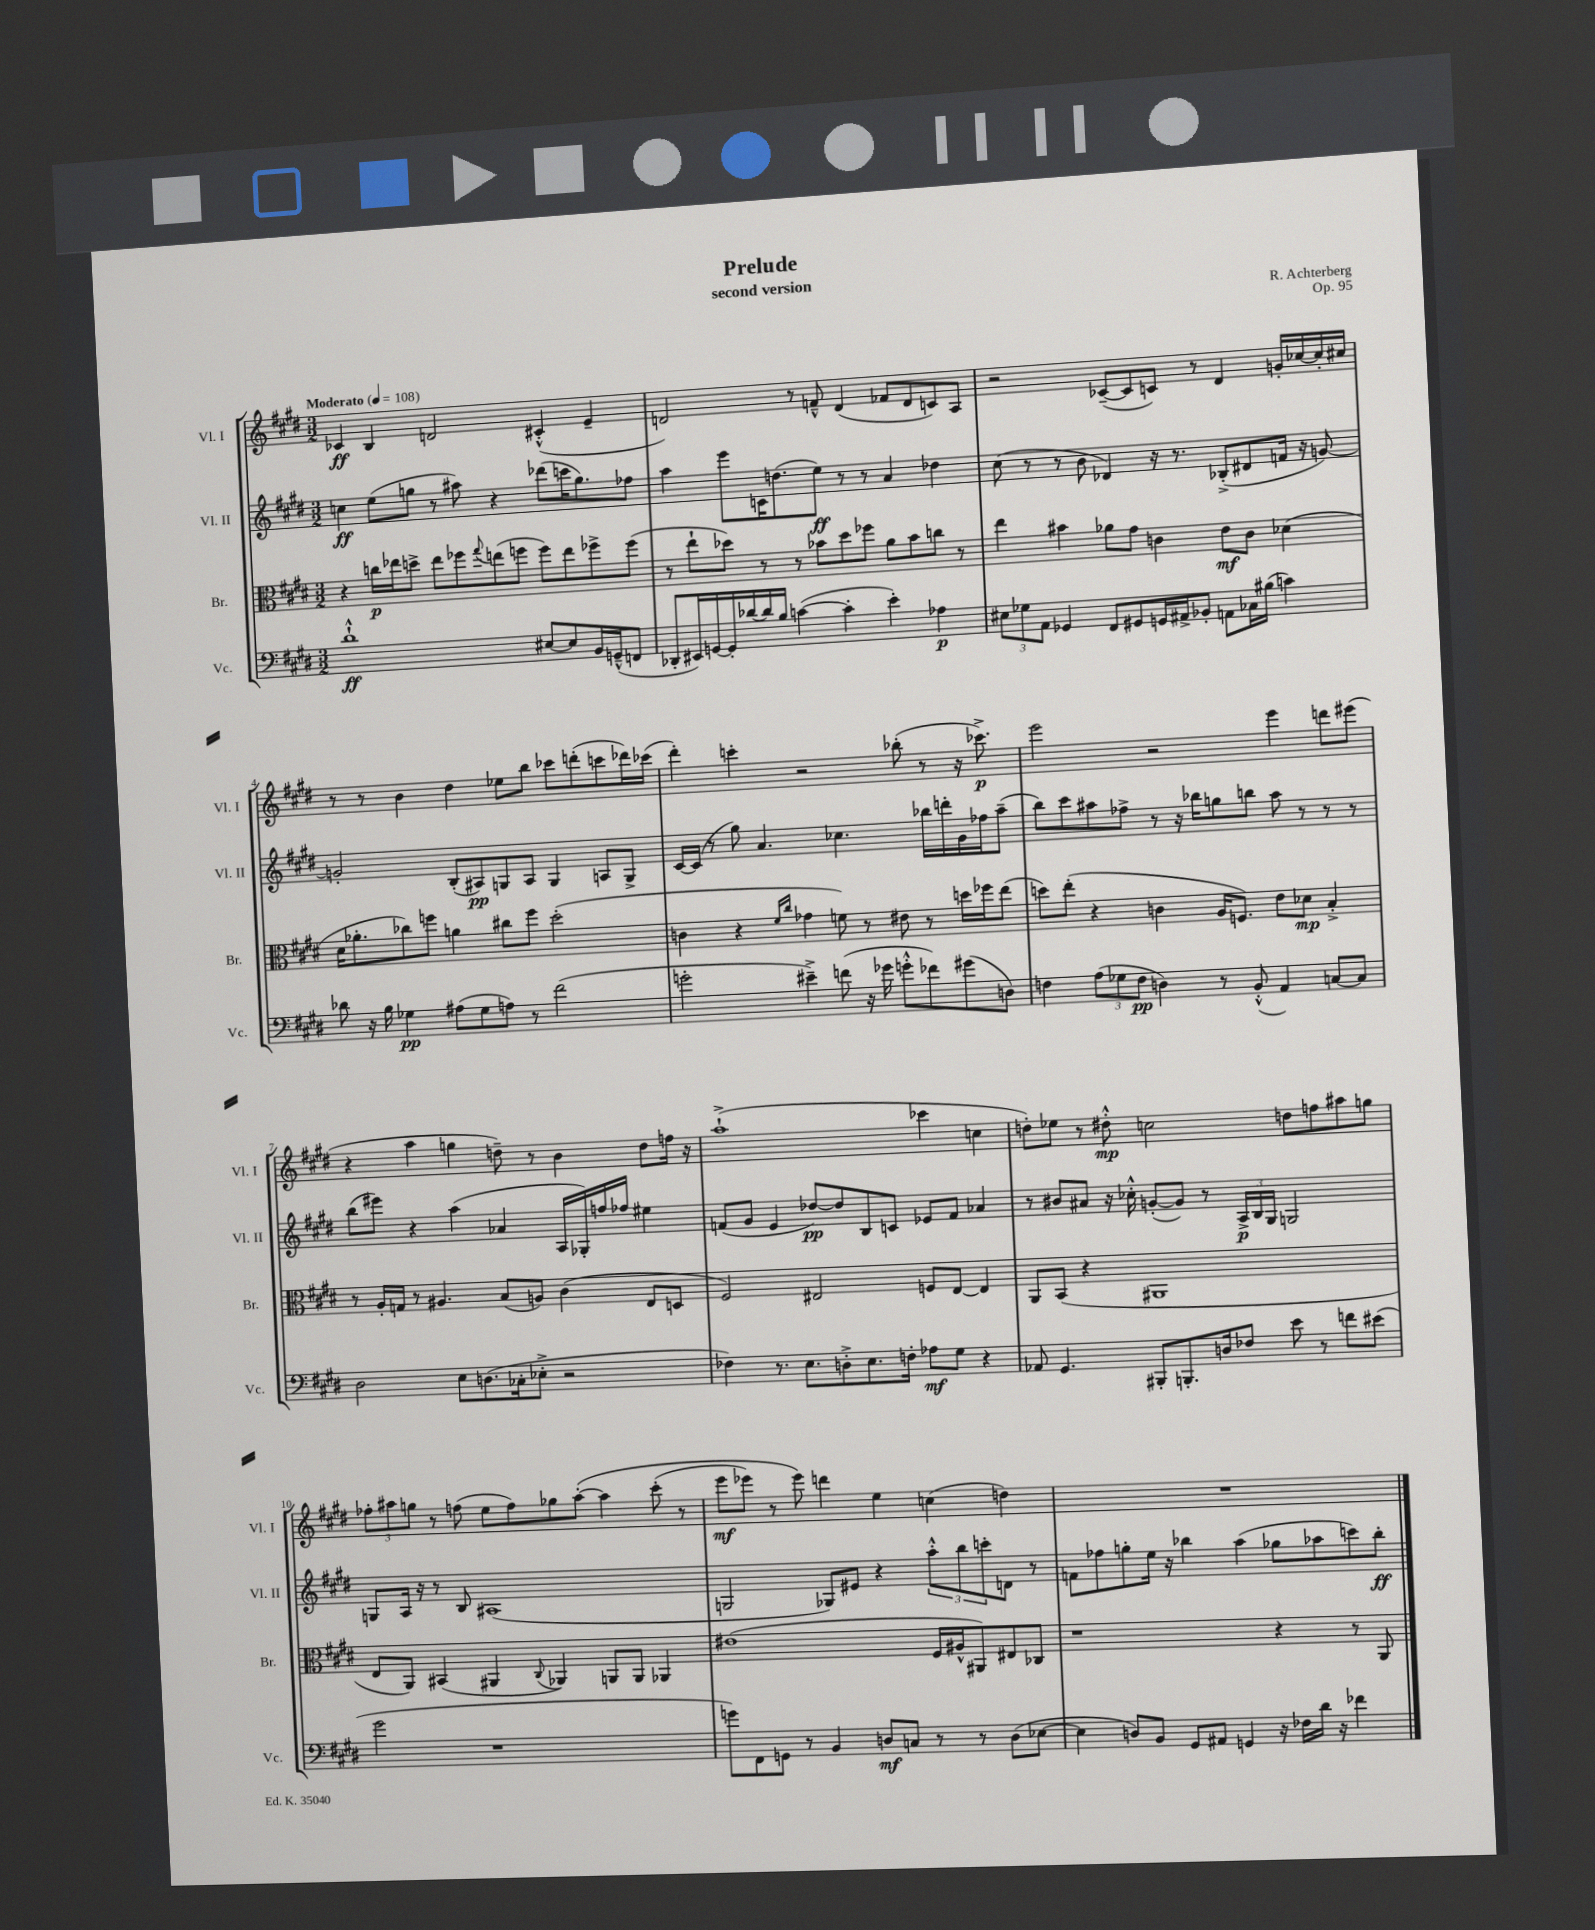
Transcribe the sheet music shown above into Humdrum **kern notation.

**kern	**kern	**kern	**kern
*staff4	*staff3	*staff2	*staff1
*clefF4	*clefC3	*clefG2	*clefG2
*k[f#c#g#d#]	*k[f#c#g#d#]	*k[f#c#g#d#]	*k[f#c#g#d#]
*M3/2	*M3/2	*M3/2	*M3/2
*MM108	*MM108	*MM108	*MM108
1d#`^^	4r	4cc	4c-
.	16cc	(8ee	4B
.	16ee-	.	.
.	8dd^	8gg	.
.	8ee-	8r	2d
.	8ff-	8aa#)	.
.	8qqgg#	.	.
.	(8ee	4r	.
.	8ff	.	.
[8E#	8ff)	(8ddd-	(4c#'^^
8E#]	8ee	16ccc	.
.	.	8.gg)	.
16BB	8ff-^	.	4e~
(16GG~^^	.	.	.
8FF	(8ff-	8ff-	.
=	=	=	=
8DD-'	8r	4aa	2d)
16EE#)	8ee`	.	.
[16GG	.	.	.
16GG']	8dd-)	8eee	.
[16d-	.	.	.
16d-]	8r	16c	.
16B	.	(8.dd	.
([4c	8r	.	8r
.	8b-	8ee)	8f~^^
4c']	8dd-	8r	(4d
.	8ff-	8r	.
4e')	8a	4a	8f-
.	8b-	.	8d
4A-	8cc	4dd-	8c)
.	8r	.	8A
=	=	=	=
12E#	4ee	(8cc#	2r
12G-	.	.	.
.	.	8r	.
12AA	.	.	.
4GG-	4b#	8r	.
.	.	8b	.
8FF#	8a-	4d-)	([8c-~
8GG#	8g#	.	8c-]
16GG	4c	16r	8c)
16AA#^	.	8.r	.
8BB-'	.	.	8r
8AA	8e	(8B-'^	4d#
16C-	8c	8d#	.
(16B#	.	.	.
4c)	(4d-	16f	16g'
.	.	16r	[16cc-
.	.	[8g)	16cc-']
.	.	.	16cc#
=	=	=	=
8d-	16d#	2g']	8r
.	8.a-'	.	.
16r	.	.	8r
16B	.	.	.
4G-	8cc-)	.	4b
.	8ff	.	.
(8A#	4a	(8B'	4dd#
8G-	.	8A#)	.
8A)	8cc#	8G	8ee-
8r	8ff	8A#	8bb
(2f#	(2dd#'	4G	8ccc-
.	.	.	(8ddd'
.	.	8A	8ccc
.	.	8G^	16ddd-)
.	.	.	(16ccc-
=	=	=	=
2g'	4c	[16c#	4ddd#')
.	.	(16c#]	.
.	.	8r	.
.	4r	8gg#)	4ccc'
.	.	4.a	.
.	16qqf#	.	.
.	16qqcc#	.	.
4e#~^)	4g-	.	2r
(8f	8f)	4.cc-	.
16r	8r	.	.
16g-	.	.	.
8g'^^	8e#	.	(8bb-'
8f-)	8r	16bb-	8r
.	.	16ddd'	.
(8g#	16dd	16g#	16r
.	16ff-	16ff-	8.ccc-^)
8D)	(8ee	(8aa~	.
=	=	=	=
4F	8dd)	8bb)	2eee
.	(8ee'	8ccc#	.
(12A	4r	8aa#	.
12G-	.	.	.
.	.	8ff-^	.
12F	.	.	.
4D)	4c	8r	2r
.	.	16r	.
.	.	16bb-	.
8r	16A	8gg	.
.	8.F)	.	.
(8BB'^^	.	8bb	.
4AA)	8e	8aa#	4eee
.	8d-	8r	.
[8C	4B'^	8r	8ddd
8C]	.	8r	(8eee#
=	=	=	=
2D#	8r	(8bb	4r
.	16A'	8eee#)	.
.	16G	.	.
.	8r	4r	4aa
.	4.A#	.	.
8E	.	(4aa	4gg
(8.D	.	.	.
.	(8B	4a-	8dd~)
16C-'	.	.	.
8E-'^	8A)	.	8r
2r	(4c#	16A	4b
.	.	16G-')	.
.	.	16ff	.
.	.	16ff-	.
.	8E	4ee#	8dd
.	8D	.	16ff
.	.	.	16r
=	=	=	=
4F-)	2F#)	(8f	(1aa`^
.	.	8g#	.
8.r	.	4e	.
8.E	.	.	.
.	2E#	[8dd-)	.
8D'^	.	8dd-]	.
8.E	.	8B	.
.	.	8c	.
16F'	.	.	.
8A-	8F	8e-	4ccc-
8G#	[8E#	8f	.
4r	4E#]	4a-	4cc
=	=	=	=
8AA-	8AA	8r	8dd')
4.GG#	(8BB	8b#	8ee-
.	4r	8a#	8r
.	.	16r	8dd#'^^
.	.	16cc-'^^	.
8BBB#'	1AA#	([8g'	2cc
8.BBB'	.	8g])	.
.	.	8r	.
16D	.	.	.
8F-	.	24A^	.
.	.	24B	.
.	.	24G#	.
8e	.	2G	8dd
8r	.	.	8ff
8f	.	.	8aa#
(8e#	.	.	8gg
=	=	=	=
2g#	8E	8G	12ff-'
.	.	.	12aa#
.	8AA)	16A	.
.	.	.	12gg
.	.	16r	.
.	(4BB#	8r	8r
.	.	8B	(8ff
1r	4AA#	(1A#	8ee
.	.	.	8ff)
.	8qqC#	.	.
.	4AA-)	.	8gg-
.	.	.	&([8aa#'
.	8AA	.	4aa#]
.	8AA	.	.
.	4AA-	.	(8ccc#'
.	.	.	8r
=	=	=	=
8g)	(1e#	2G	8eee
8FF#	.	.	8eee-)
8GG	.	.	8r
8r	.	.	8eee-&)
4BB	.	8G-)	4ddd
.	.	8e#	.
8D	.	4r	4ee
8C	.	.	.
8r	16F#	12aa'^^	(4cc
.	16A#^^	.	.
.	.	12bb	.
8r	8AA#)	.	.
.	.	12ccc'	.
(8D	8E#	8d	4dd)
[8E-	8C-	8r	.
=	=	=	=
4E-]	1r	8f	1.r
.	.	8ff-	.
8D)	.	8gg'	.
8BB	.	16ee	.
.	.	16r	.
8GG#	.	4bb-	.
8AA#	.	.	.
4GG	.	(4aa	.
16r	4r	8gg-	.
16F-	.	.	.
16d#	.	8aa-	.
16r	.	.	.
4f-	8r	8ccc)	.
.	8AA	8bb-'	.
==	==	==	==
*-	*-	*-	*-
